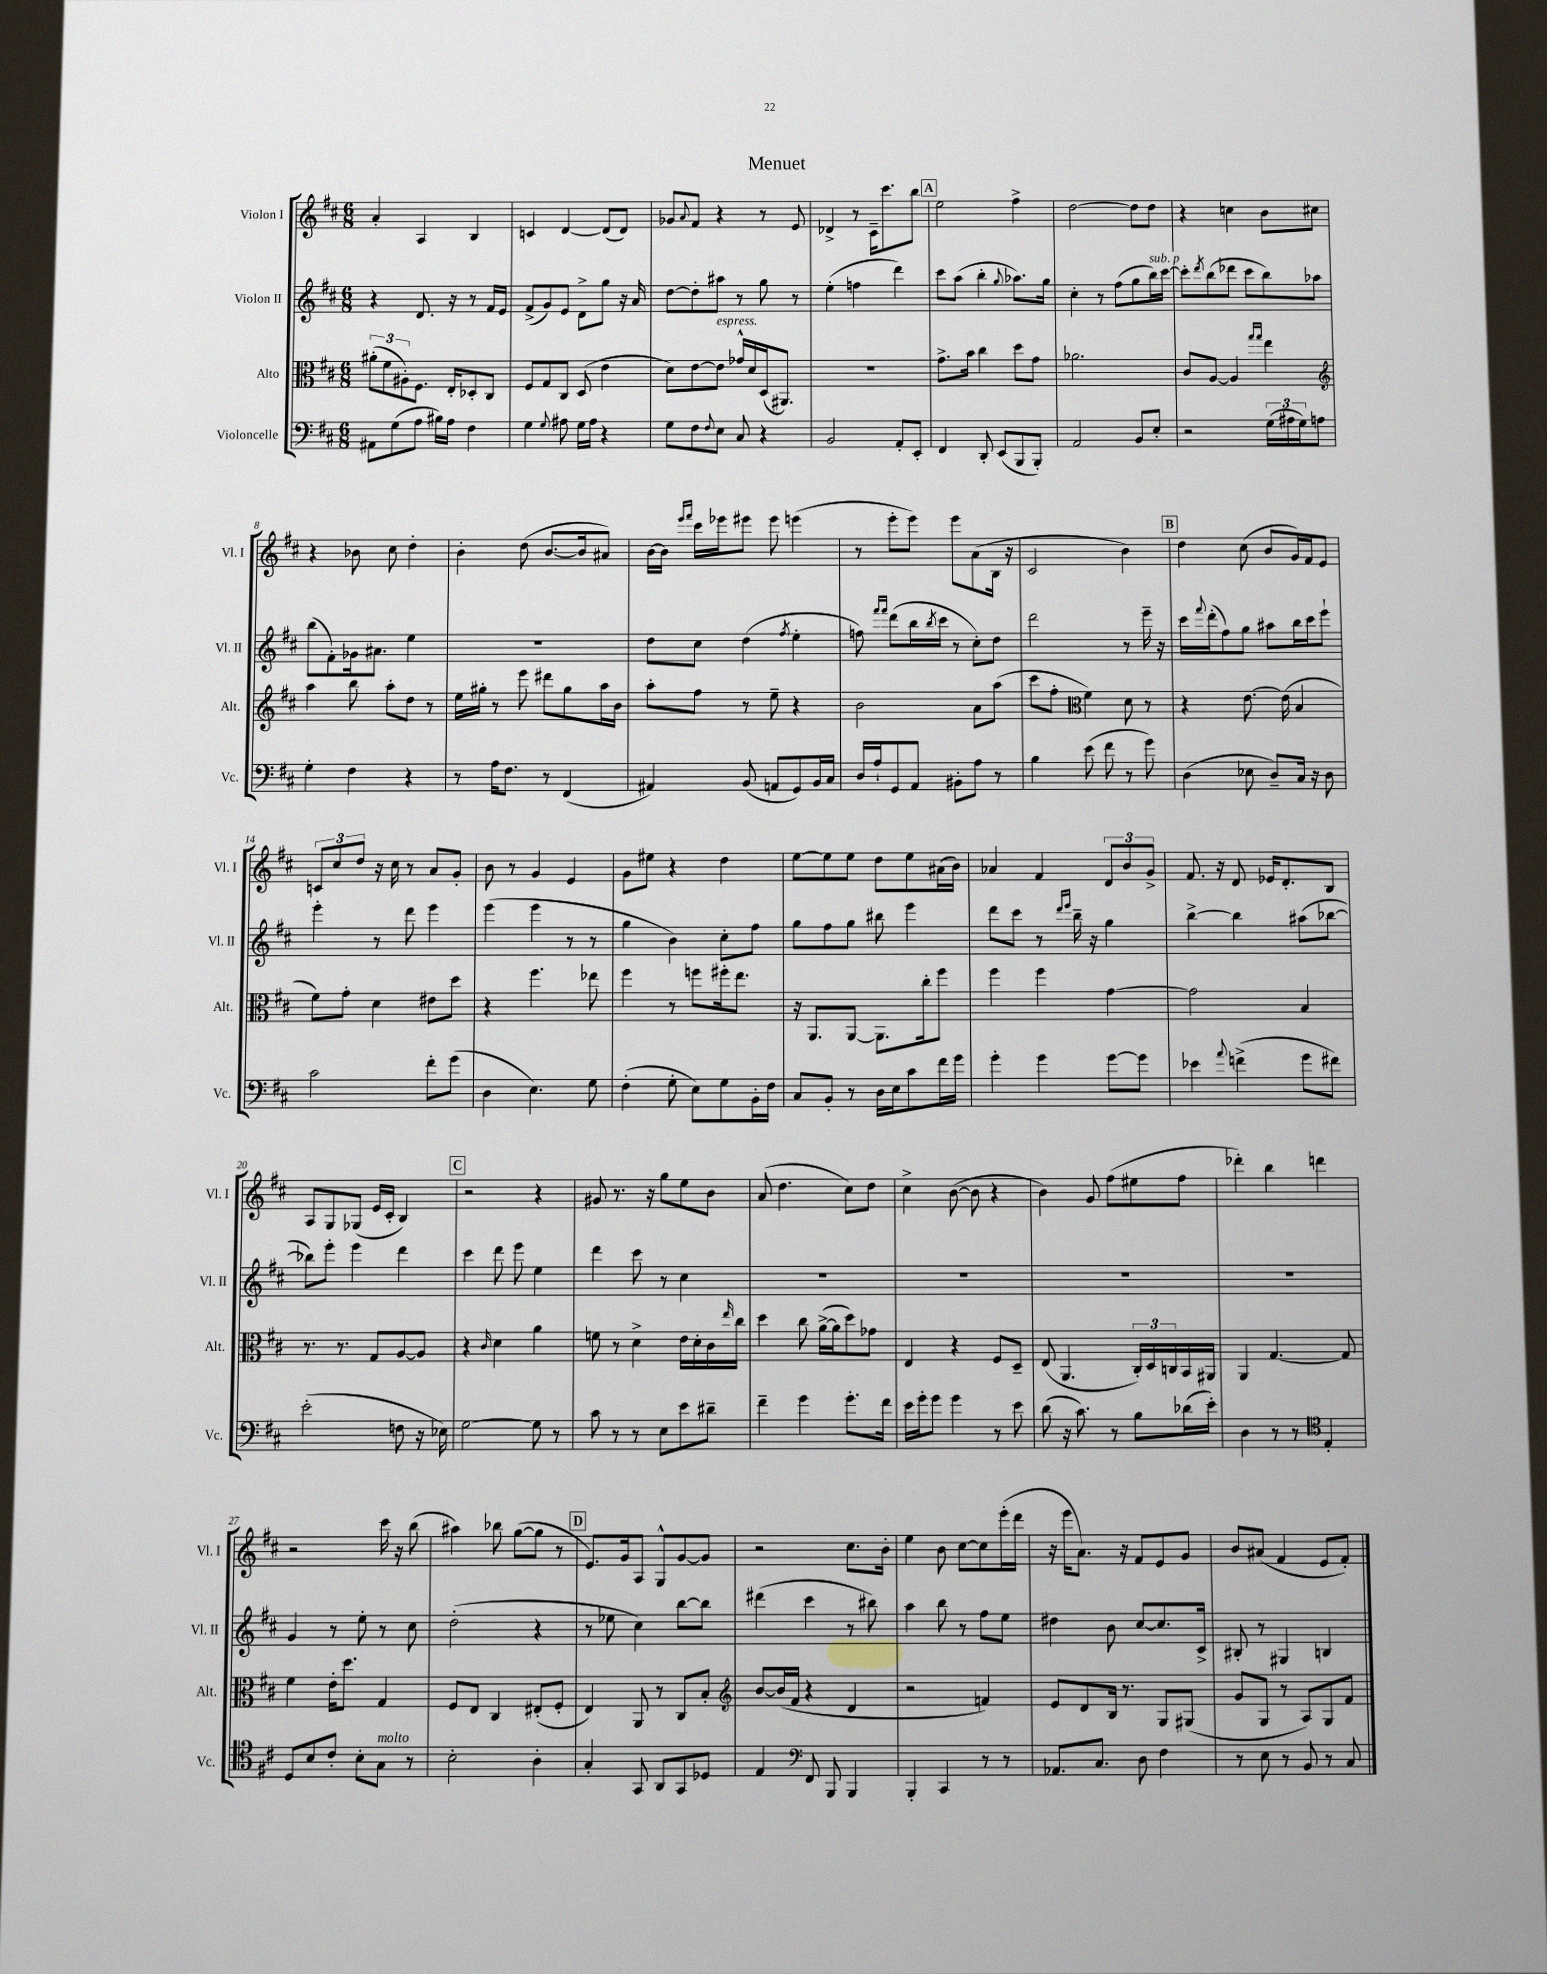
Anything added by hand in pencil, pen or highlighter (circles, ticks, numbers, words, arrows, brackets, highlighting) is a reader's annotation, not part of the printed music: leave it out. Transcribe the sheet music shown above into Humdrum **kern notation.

**kern	**kern	**kern	**kern
*part4	*part3	*part2	*part1
*staff4	*staff3	*staff2	*staff1
*I"Violoncelle	*I"Alto	*I"Violon II	*I"Violon I
*I'Vc.	*I'Alt.	*I'Vl. II	*I'Vl. I
*clefF4	*clefC3	*clefG2	*clefG2
*k[f#c#]	*k[f#c#]	*k[f#c#]	*k[f#c#]
*M6/8	*M6/8	*M6/8	*M6/8
=1	=1	=1	=1
8AA#X\L	(12a#X'\L	4r	4a'/
.	12f#\	.	.
(8G\	.	.	.
.	12A#X'\)	.	.
8A\J	8.F#\J	8.d/	4A/
16B#X\LL)	.	.	.
16A\JJ	16E'/KL	16r	.
4F#\	8D-X'/	8r	4B/
.	8C#/J	16f#/LL	.
.	.	16e/JJ	.
=2	=2	=2	=2
4G\	8F#/L	(8f#^/L	4cn/
.	8G/	8g/)	.
8qqG/	.	.	.
8A#X\	8C#/J	8e/J	[4d/
16G\LL	(8D/	8d^\L	.
16A#\JJ	.	.	.
4r	4e\	8gg\J	(8d/L]
.	.	16r	8d/J)
.	.	16a/	.
=3	=3	=3	=3
8G\L	8d\L)	[8dd\L	8g-X/L
.	.	.	8qqa/
8F#\	[8e\	8dd'\]	8f#/J
8qqF#/	.	.	.
!	!LO:TX:a:i:t=espress.	!	!
8E\J	8e\J]	8aa#X\J	4r
8C#/	16g-X^^/LL	8r	.
.	16d/	.	.
4r	(16D/J	8gg\	8r
.	8.AA#X/J)	.	.
.	.	8r	8e/
=4	=4	=4	=4
2BB/	2.r	(4ee'\	4d-X^/
.	.	4ffn\	8r
.	.	.	16c#~\KL
.	.	.	8.ccc#\
8AA'/L	.	4ddd\)	.
8EE'/J	.	.	8bb\J
!!LO:REH:place=s1:t=A
=5	=5	=5	=5
4FF#/	8.g^\L	8ccc#\L	2ee\
.	.	(8aa\J	.
.	16b\Jk	.	.
8DD'/	4cc#\	4bb'\	.
(8EE/L	.	.	.
.	.	8qqgg/	.
8BBB/	8dd\L	8.aa-X\L)	4ff#^\
8BBB'/J)	8g\J	.	.
.	.	16gg\Jk	.
=6	=6	=6	=6
2AA/	2.a-X\	4cc#'\	[2dd\
.	.	8r	.
.	.	(8ff#\L	.
8BB/L	.	8gg\	8dd\L]
!	!	!LO:TX:a:i:t=sub. p	!
8E'/J	.	16bb\L)	8dd\J
.	.	[16ccc#\JJ	.
=7	=7	=7	=7
2r	8c#/L	8ccc#'\L]	4r
.	.	8qddd/	.
.	[8A/J	(8bb\	.
.	4A/]	8ddd-X\J	4ccn\
.	.	8ccc#\L	.
.	16qqgg/LL	.	.
.	16qqgg/JJ	.	.
(24G\LL	4ee\	8bb\)	8b\L
24A#X\	.	.	.
24G\J)	.	.	.
8An\J	.	8aa-X\J	8cc#X\J
!!LO:LB:g=z
=8	=8	=8	=8
*	*clefG2	*	*
4G'\	4aa\	(8bb\L	4r
.	.	8f#'\)	.
4F#\	8bb\	16g-X\k	8b-X\
.	.	8.a#X\J	.
.	8aa'\L	.	8cc#\
4r	8dd\J	4ee\	4dd'\
.	8r	.	.
=9	=9	=9	=9
8r	16ee\LL	2.r	4b'\
.	16gg#X'\JJ	.	.
16A\KL	8r	.	.
8.F#\J	.	.	.
.	8eee\	.	(8dd\
8r	8ddd#X\L	.	[8.b/L
(4FF#/	8gg#\	.	.
.	.	.	16b/k]
.	16aa\L	.	8a#X/J)
.	16b\JJ	.	.
=10	=10	=10	=10
4AA#X/)	8aa'\L	8dd\L	[16b\LL
.	.	.	16b\JJ]
.	.	.	16qqeee/LL
.	.	.	16qqfff#/JJ
.	8ff#\J	8cc#\J	16ccc#\LL
.	.	.	16eee-X\J
(8BB/	8r	(4dd\	8eee#X\J
8AAn/L	8ee~\	.	8eee#\
.	.	8qff#/	.
8GG/)	4r	4ee'\	(4eeen\
16BB/L	.	.	.
16C#/JJ	.	.	.
=11	=11	=11	=11
16D/LL	2b\	8ffn\)	8r
16A`/J	.	.	.
.	.	16qqfff#/LL	.
.	.	16qqfff#/JJ	.
8GG/	.	(8ddd\L	8eee'\L
8AA/J	.	16bb\L	8eee\J)
.	.	8qbb/	.
.	.	16ccc#\JJ	.
8BB#X'\L	.	8r	8eee\L
8A\J	8a\L	8cc#'\L)	(8a\
8r	(8aa\J	8dd\J	16B\Jk
.	.	.	16r
=12	=12	=12	=12
4B\	8ccc#\L	2ddd\	2c#/
.	8ff#'\J	.	.
*	*clefC3	*	*
(8e\	4f#\)	.	.
8f#\	.	.	.
8r	8d\	8r	4b\)
8g\)	8r	16eee~\	.
.	.	16r	.
!!LO:REH:place=s1:t=B
=13	=13	=13	=13
(4D\	4r	16ccc#\LL	4dd\
.	.	8qqfff#/	.
.	.	(16ddd'\J	.
.	.	8ff#\)	.
8E-X\	[8.e\	8gg\J	(8cc#\
8D~/L)	.	8aa#X\L	8b/L
.	(16e\]	.	.
16C#/Jk	4B/	16bb\L	16g/L)
16r	.	16ccc#\J	16f#/J
8D\	.	8eee`\J	8e/J
!!LO:LB:g=z
=14	=14	=14	=14
2c#\	8f#\L)	4eee'\	12cn/L
.	.	.	12cc#/
.	8g'\J	.	.
.	.	.	12dd/J
.	4d\	8r	16r
.	.	.	16cc#\
.	.	8ddd\	8r
8f#'\L	8e#X\L	4eee\	8a/L
(8g\J	8dd\J	.	8g'/J
=15	=15	=15	=15
4D\	4r	(4eee\	8b\
.	.	.	8r
4.E\)	4.ff#\	4eee\	4g/
.	.	8r	4e/
8G\	8ee-X\	8r	.
=16	=16	=16	=16
(4F#'\	4ff#\	4gg\	8g\L
.	.	.	8ee#X\J
8G'\	8r	4b\)	4r
8E\L)	8ffn\L	.	.
8G\	16ff#X'\k	8cc#'\L	4dd\
.	8.ee\J	.	.
16BB'\L	.	8ff#\J	.
16F#\JJ	.	.	.
=17	=17	=17	=17
8C#/L	16r	8gg\L	[8ee\L
.	8.AA/L	.	.
8BB'/J	.	8ff#\	8ee\]
8r	[8AA/J	8gg\J	8ee\J
16D\LL	8.AA\L]	8bb#X\	8dd\L
16E\J	.	.	.
8c#\	.	4eee\	8ee\
.	16cc#'\k	.	.
16f#\L	8ff#\J	.	(16a#X\L
16g\JJ	.	.	16b\JJ)
=18	=18	=18	=18
4g'\	4ff#\	8ddd\L	4a-X/
.	.	8ccc#\J	.
4g\	4ff#\	8r	4f#/
.	.	16qqddd/LL	.
.	.	16qqeee/JJ	.
.	.	16bb~\	.
.	.	16r	.
[8g\L	[4g\	4gg\	12d/L
.	.	.	12b/
8g\J]	.	.	.
.	.	.	12g^/J
=19	=19	=19	=19
4e-X\	2g\]	[4bb^\	8.f#/
.	.	.	16r
8qqa/	.	.	.
(4fn^\	.	4bb\]	8d/
.	.	.	16e-X/KL
.	.	.	8.d'/
8g\L	4B/	(8aa#X\L	.
8f#X\J)	.	[8bb-X\J	8B/J
!!LO:LB:g=z
=20	=20	=20	=20
(2e'\	8.r	8bb-X\L])	8A/L
.	.	8eee'\J	8G/
.	8.r	.	.
.	.	4eee\	(8G-X/J
.	8G/L	.	16e/LL
.	.	.	16c#'/JJ
8Fn\	[8A/	4ddd\	4B/)
16r	8A/J]	.	.
16E-X\)	.	.	.
!!LO:REH:place=s1:t=C
=21	=21	=21	=21
[2G\	4r	4ccc#\	2r
.	16qqc#/	.	.
.	4d\	8ddd\	.
.	.	8eee\	.
8G\]	4a\	4ee\	4r
8r	.	.	.
=22	=22	=22	=22
8c#\	8fn\	4ddd\	8g#X/
8r	8r	.	8.r
8r	4d^\	8ccc#\	.
.	.	.	16r
8E\L	.	8r	8gg\L
8e\	16e\LL	4cc#\	8ee\
.	16d'\	.	.
8d#X~\J	16c#\	.	8b\J
.	16qqee/	.	.
.	16cc#\JJ	.	.
=23	=23	=23	=23
4f#~\	4dd\	2.r	(8a/
.	.	.	4.dd\
4g\	8cc#\	.	.
.	([16a^\LL	.	.
.	16a\J]	.	.
8.g'\L	8dd\)	.	8cc#\L)
.	8g-X\J	.	8dd\J
16f#\Jk	.	.	.
=24	=24	=24	=24
16e\LL	4E/	2.r	4cc#^\
16g'\J	.	.	.
8g\J	.	.	.
4g\	4r	.	([8b\
.	.	.	8b\]
8r	8F#/L	.	4r
8e\	8D~/J	.	.
=25	=25	=25	=25
(8d\	(8E/	2.r	4b\)
16r	4.AA/	.	.
8.c#\)	.	.	.
.	.	.	8g/
8r	.	.	(8ff#\L
8B\L	24C#'/LL)	.	8ee#X\
.	24D/	.	.
.	24Cn/	.	.
(16d-X\L	16BB/	.	8ff#\J
16e'\JJ)	16AA#X/JJ	.	.
=26	=26	=26	=26
4D\	4AA/	2.r	4ddd-X'\)
8r	[4.G/	.	4bb\
8r	.	.	.
*clefC4	*	*	*
4E'/	.	.	4dddn\
.	8G/]	.	.
!!LO:LB:g=z
=27	=27	=27	=27
8D/L	4f#\	4g/	2r
8B/	.	.	.
8c#'/J	16e'\KL	8r	.
.	8.dd\J	.	.
8B'\L	.	8ee'\	.
!LO:TX:a:i:t=molto	!	!	!
8G\J	4G/	8r	16ccc#\
.	.	.	16r
8r	.	8cc#\	(8bb\
=28	=28	=28	=28
2B'\	8F#/L	(2dd'\	4aa#X\)
.	8E/J	.	.
.	4C#/	.	8bb-X\
.	.	.	([8gg\L
4A'\	(8E#X'/L	4r	8gg\J]
.	8F#'/J	.	8r
!!LO:REH:place=s1:t=D
=29	=29	=29	=29
4G'/	4E/)	8r	8.e/L)
.	.	8ee-X\	.
.	.	.	16g/k
8GG/	8AA/	4cc#\)	8A/J
8AA/L	8r	.	8G^^/L
8GG/	8C#/L	[8bb\L	[8g/
8D-X/J	8B'/J	8bb\J]	8g/J]
=30	=30	=30	=30
*	*clefG2	*	*
4E/	[8b/L	(4ddd#X\	2r
.	(16b/L]	.	.
.	16f#/JJ	.	.
*clefF4	*	*	*
8FF#/	4r	4ccc#\	.
8BBB/	.	.	.
4BBB/	4d/	8r	8.cc#\L
.	.	8bb#X\)	.
.	.	.	16b'\Jk
=31	=31	=31	=31
4BBB'/	2r	4aa\	4ee\
4CC#/	.	8bb\	8b\
.	.	8r	[8cc#\L
8r	4fn/)	8ff#\L	8cc#\]
8r	.	8ee\J	(16eee'\L
.	.	.	16ddd\JJ
=32	=32	=32	=32
8.AA-X/L	8e/L	4dd#X\	16r
.	.	.	16eee\KL
.	8d/	.	8.a\J)
8.C#/J	.	.	.
.	16B/Jk	8b\	.
.	8.r	.	16r
8D\	.	[8cc#/L	8f#/L
4F#\	8G/L	8.cc#/]	8e/
.	(8G#X/J	.	8g/J
.	.	16c#^/Jk	.
=33	=33	=33	=33
8r	8g/L	8B#X'/	8b/L
8E\	8G/J	8r	(8a#X/J
8r	8r	4G#X/	4f#/
8BB/	8A/L)	.	.
8r	8G/	4Bn/	8e/L
8C#/	8f#/J	.	8f#'/J)
==	==	==	==
*-	*-	*-	*-
